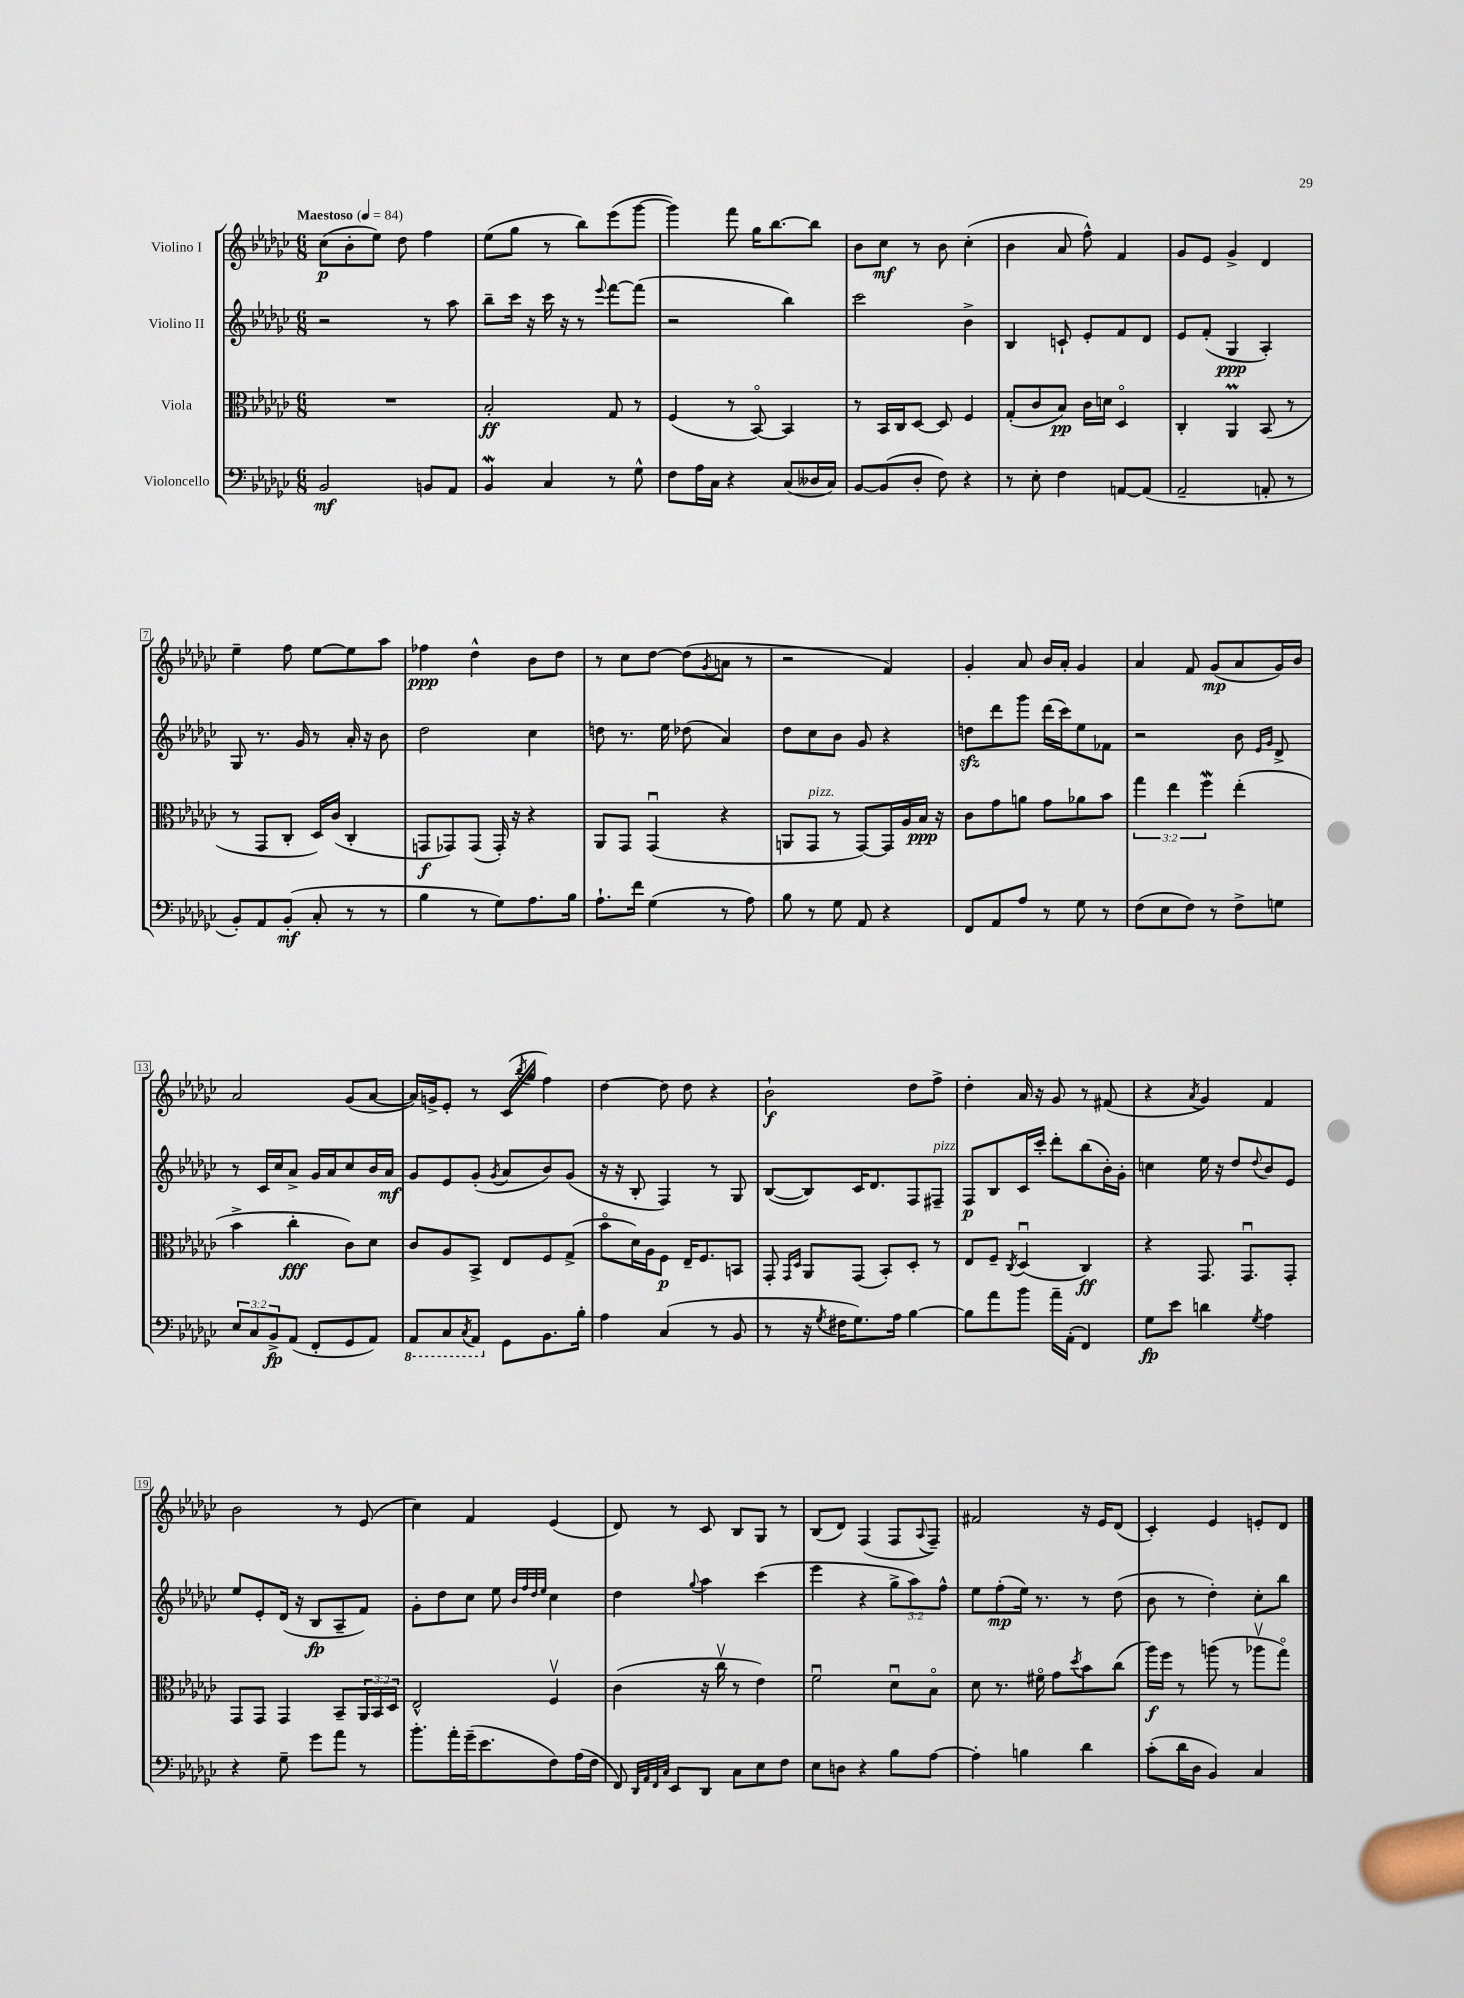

**kern	**kern	**kern	**kern
*staff4	*staff3	*staff2	*staff1
*clefF4	*clefC3	*clefG2	*clefG2
*k[b-e-a-d-g-c-]	*k[b-e-a-d-g-c-]	*k[b-e-a-d-g-c-]	*k[b-e-a-d-g-c-]
*M6/8	*M6/8	*M6/8	*M6/8
*MM84	*MM84	*MM84	*MM84
2BB-	2.r	2r	(8cc-
.	.	.	8b-'
.	.	.	8ee-)
.	.	.	8dd-
8BB	.	8r	4ff
8AA-	.	8aa-	.
=	=	=	=
4BB-	2B-'	8bb-~	(8ee-
.	.	16ccc-	8gg-
.	.	16r	.
4C-	.	16ccc-	8r
.	.	16r	.
.	.	8r	8bb-)
.	.	8qqeee-	.
8r	8G-	[8fff	(8eee-
8G-^^	8r	(8fff]	[8ggg-
=	=	=	=
8F	(4F	2r	4ggg-])
16A-	.	.	.
16C-	.	.	.
4r	8r	.	8fff
.	[8BB-o)	.	16gg-
.	.	.	[8.bb-
(8C-	4BB-]	4bb-)	.
16D--	.	.	8bb-]
16C-)	.	.	.
=	=	=	=
[8BB-	8r	2ccc-	8b-
(8BB-]	16BB-	.	8cc-
.	16C-	.	.
8D-'	[8D-	.	8r
8F)	8D-]	.	8b-
4r	4F	4b-^	(4cc-'
=	=	=	=
8r	(8G-'	4B-	4b-
8E-'	8c-	.	.
4F	8B-)	8c`	8a-
.	16c-	8e-'	8ff^^)
.	16d	.	.
[8AA	4D-o	8f	4f
(8AA]	.	8d-	.
=	=	=	=
2AA-~	4C-'	8e-	8g-
.	.	(8f'	8e-
.	4AA-	4G-	4g-^
8AA'	(8BB-	4A-')	4d-
8r	8r	.	.
=	=	=	=
8BB-')	8r	8G-	4ee-~
8AA-	8GG-	8.r	.
(8BB-'	8C-'	.	8ff
.	.	16g-	.
8C-'	16D-)	8r	[8ee-
.	(16c-	.	.
8r	4C-'	16a-'	8ee-]
.	.	16r	.
8r	.	8b-	8aa-
=	=	=	=
4B-	8GG	2dd-	4ff-
.	8GG-)	.	.
8r	(8GG-	.	4dd-^^
8G-)	16GG-')	.	.
.	16r	.	.
8.A-	4r	4cc-	8b-
.	.	.	8dd-
16B-	.	.	.
=	=	=	=
8.A-`	8AA-	8dd	8r
.	8GG-	8.r	8cc-
16f	.	.	.
(4G-	(4GG-u	.	[8dd-
.	.	16ee-	.
.	.	(8dd-	(8dd-]
.	.	.	8qg-
8r	4r	4a-)	8a
8A-)	.	.	8r
=	=	=	=
8B-	8AA	8dd-	2r
8r	8GG-	8cc-	.
8G-	8r	8b-	.
8AA-	[8GG-)	8g-	.
4r	16GG-]	4r	4f)
.	16A-	.	.
.	16B-	.	.
.	16r	.	.
=	=	=	=
8FF	8c-	8dd	4g-'
8AA-	8g-	8ddd-	.
8A-	8a	8ggg-	8a-
8r	8g-	(16ddd-	16b-
.	.	16ccc-)	16a-'
8G-	8a-	8ee-	4g-
8r	8b-	8f-	.
=	=	=	=
(8F	6gg-	2r	4a-
8E-	.	.	.
.	6ee-	.	.
8F)	.	.	8f
.	6ff	.	.
8r	.	.	(8g-
8F^	(4ee-'	8b-	8a-
.	.	16qqe-	.
.	.	16qqg-	.
8G	.	8d-^	16g-)
.	.	.	16b-
=	=	=	=
12E-	4b-^	8r	2a-
12C-	.	.	.
.	.	16c-	.
12BB-^	.	.	.
.	.	16cc-	.
(8AA-	4cc-'	8a-^	.
8FF'	.	16g-	.
.	.	16a-	.
8GG-	8c-)	8cc-	(8g-
8AA-)	8d-	16b-	[8a-
.	.	16a-	.
=	=	=	=
8AAA-	8c-	8g-	16a-])
.	.	.	16g^
8CC-	8A-	8e-	8e-'
8qCC-	.	.	.
8AAA-	8BB-^	(8g-'	8r
.	.	8qg-	.
8GG-	8E-	8a-	(16c-
.	.	.	8qbb-
.	.	.	16gg-
8.BB-	8F	8b-)	4ff)
.	(8G-^	(8g-	.
16B-'	.	.	.
=	=	=	=
4A-	8b-o	16r	[4dd-
.	.	16r	.
.	16d-)	8B-'	.
.	16A-	.	.
(4C-	8F	4F)	8dd-]
.	16E-~	.	8dd-
.	8.F	.	.
8r	.	8r	4r
8BB-	8BB	8G-	.
=	=	=	=
8r	8GG-'	([8B-	2b-`
.	16qqGG-	.	.
.	16qqD-	.	.
16r	8AA-	8B-])	.
8qG-	.	.	.
16F#	.	.	.
8.G-)	(8GG-	16c-	.
.	.	8.d-	.
.	8BB-')	.	.
16A-	.	.	.
[4B-	8D-'	8F	8dd-
.	8r	8F#~	8ff^
=	=	=	=
8B-]	8E-	8F	4dd-'
8a-	8F~	8B-	.
.	8qC-	.	.
8b-	(4D-u	16c-	16a-
.	.	16ccc-'	16r
16a-~	.	8ddd-'	8g-
(16AA-'	.	.	.
4FF)	4C-)	(8bb-	8r
.	.	16b-')	(8f#
.	.	16g-'	.
=	=	=	=
8G-	4r	4cc	4r
8e-	.	.	.
.	.	.	8qa-
4d	8.GG-	16ee-	4g-)
.	.	16r	.
.	.	8dd-	.
.	8.GG-u	.	.
8qG-	.	8qqdd-	.
4A-	.	8b-	4f
.	8GG-'	8e-	.
=	=	=	=
4r	8GG-	8ee-	2b-
.	8GG-	8e-'	.
8G-~	4GG-	(16d-	.
.	.	16r	.
8g-	.	8B-	.
8a-	8BB-~	8A-~	8r
8r	24AA-	8f)	(8e-
.	24BB-	.	.
.	24D-	.	.
=	=	=	=
8.b-'	2E-^^	8g-'	4cc-)
.	.	8dd-	.
16a-'	.	.	.
(16g-~	.	8cc-	4f
8.e-	.	.	.
.	.	8ee-	.
.	.	32qqb-	.
.	.	32qqff	.
.	.	32qqdd-	.
.	.	32qqee-	.
8F)	4Fv	4cc-	(4e-
(16A-	.	.	.
16F	.	.	.
=	=	=	=
8FF)	(4c-	4dd-	8d-)
32qqDD-	.	.	.
32qqAA-	.	.	.
32qqFF	.	.	.
32qqC-	.	.	.
8EE-	.	.	8r
.	.	8qqgg-	.
8DD-	16r	4aa-	8c-
.	16cc-v	.	.
8C-	8r	.	8B-
8E-	4e-)	(4ccc-	8G-
8F	.	.	8r
=	=	=	=
8E-	2fu	4eee-	(8B-
8D	.	.	8d-)
4r	.	4r	(4F
8B-	8d-u	12gg-^	8F
.	.	12aa-)	.
.	.	.	8qqA-
[8A-	8B-o	.	8F~)
.	.	12ff^^	.
=	=	=	=
4A-']	8d-	8ee-	2f#
.	8.r	(8ff'	.
4B	.	16ee-)	.
.	16f#o	8.r	.
.	8g-	.	.
.	8qdd-	.	.
4d-	8b-	8r	16r
.	.	.	16e-
.	(8cc-	(8dd-	(8d-
=	=	=	=
(8c-'	16aa-)	8b-	4c-')
.	16ff	.	.
16d-	8r	8r	.
16D-	.	.	.
4BB-)	(8aa	4dd-')	4e-
.	8r	.	.
4C-	8aa-v	8cc-'	8e'
.	8gg-o)	8bb-	8d-
==	==	==	==
*-	*-	*-	*-
